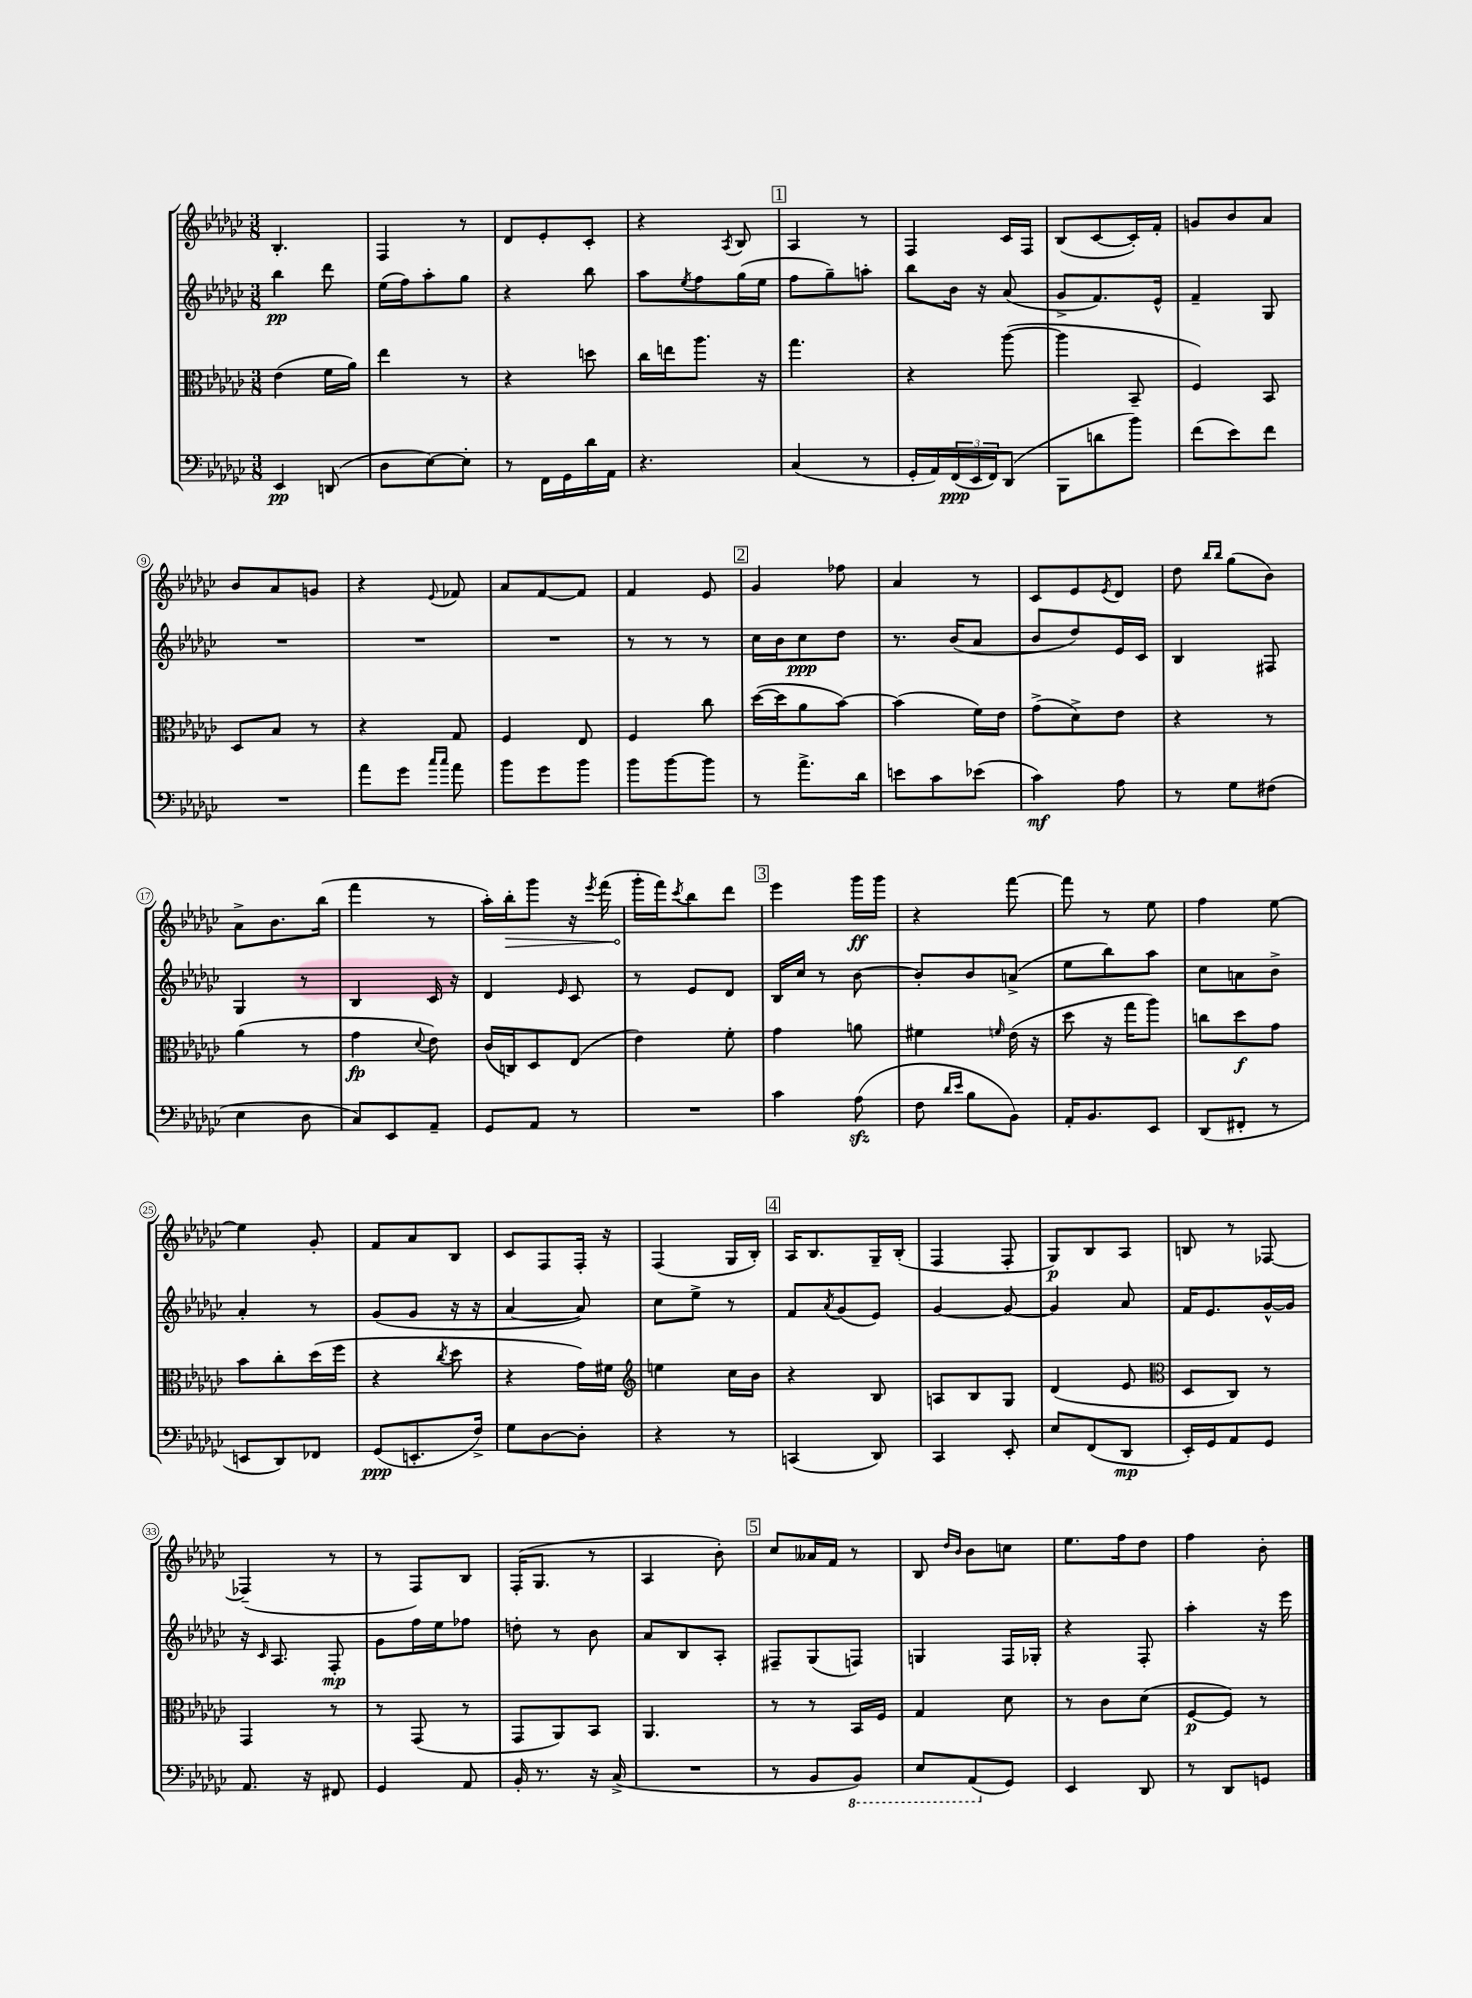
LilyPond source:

<<
\new StaffGroup <<
\new Staff = "s0" {
    \clef treble \key ges \major \numericTimeSignature \time 3/8
    bes4.-. |
    f4 r8 |
    des'8 ees'8-. ces'8-. |
    r4 \acciaccatura { aes8 } bes8 |
    \mark \markup { \box "1" } aes4 r8 |
    f4 ces'16 f16 |
    bes8( ces'8~ ces'16-.) f'16-. |
    g'8 bes'8 aes'8 |
    bes'8 aes'8 g'8 |
    r4 \appoggiatura { ees'8 } fes'8 |
    aes'8 f'8~ f'8 |
    f'4 ees'8 |
    \mark \markup { \box "2" } ges'4 fes''8 |
    aes'4 r8 |
    ces'8 ees'8 \acciaccatura { ees'8 } des'8 |
    des''8 \grace { bes''16 bes''16 } ges''8( bes'8) |
    aes'8-> bes'8. bes''16( |
    f'''4 r8 |
    aes''16-.) \once \override Hairpin.circled-tip = ##t bes''16-.\> ges'''8 r16 \acciaccatura { ees'''8 } f'''16( |
    ges'''16-.\! f'''16) \acciaccatura { ces'''8 } bes''8 des'''8 |
    \mark \markup { \box "3" } ees'''4 ges'''16\ff ges'''16 |
    r4 f'''8~ |
    f'''8 r8 ees''8 |
    f''4 ees''8~ |
    ees''4 ges'8-. |
    f'8 aes'8 bes8 |
    ces'8 f8 f16-. r16 |
    f4( ges16 bes16-.) |
    \mark \markup { \box "4" } aes16 bes8. ges16-- bes16-.( |
    f4 f8-. |
    ges8\p) bes8 aes8 |
    b8 r8 fes8~ |
    fes4--( r8 |
    r8 f8) bes8 |
    f16-.( ges8. r8 |
    aes4 bes'8-.) |
    \mark \markup { \box "5" } ces''8 aeses'16 f'16 r8 |
    bes8 \grace { des''16 bes'16 } bes'8 c''8 |
    ees''8. f''16 des''8 |
    f''4 bes'8-. \bar "|." |
}
\new Staff = "s1" {
    \clef treble \key ges \major \numericTimeSignature \time 3/8
    bes''4\pp des'''8 |
    ees''16( f''16) aes''8-. ges''8 |
    r4 bes''8 |
    aes''8 \acciaccatura { ees''8 } f''8 ges''16( ees''16 |
    \mark \markup { \box "1" } f''8 ges''8--) a''8-. |
    bes''8 bes'16 r16 aes'8( |
    ges'8-> f'8.) ees'16-^ |
    f'4-- ges8 |
    R4. |
    R4. |
    R4. |
    r8 r8 r8 |
    \mark \markup { \box "2" } ces''16 bes'16 ces''8\ppp des''8 |
    r8. bes'16( aes'8 |
    bes'8 des''8) ees'16 ces'16 |
    bes4 fis8 |
    ges4 r8 |
    bes4 ces'16 r16 |
    des'4 \grace { ees'16 } ces'8 |
    r8 ees'8 des'8 |
    \mark \markup { \box "3" } bes16 ces''16 r8 bes'8~ |
    bes'8-. bes'8 a'8->( |
    ees''8 bes''8) aes''8 |
    ces''8 a'8 bes'8-> |
    aes'4-. r8 |
    ges'8( ges'8 r16 r16 |
    aes'4~ aes'8) |
    ces''8 ees''8-> r8 |
    \mark \markup { \box "4" } f'8 \acciaccatura { aes'8 } ges'8( ees'8) |
    ges'4~ ges'8~ |
    ges'4 aes'8 |
    f'16 ees'8. ges'16~-^ ges'16 |
    r16 \grace { ces'16 } aes8. f8-.\mp |
    ges'8 f''16 ees''16 fes''8 |
    d''8-. r8 bes'8 |
    aes'8 bes8 aes8-. |
    \mark \markup { \box "5" } fis8-- ges8( f8) |
    g4 f16 ges16-. |
    r4 f8-. |
    aes''4-. r16 ees'''16 \bar "|." |
}
\new Staff = "s2" {
    \clef alto \key ges \major \numericTimeSignature \time 3/8
    ees'4( f'16 aes'16) |
    ees''4 r8 |
    r4 d''8 |
    ces''16 e''16 aes''8. r16 |
    \mark \markup { \box "1" } ges''4. |
    r4 aes''8~( |
    aes''4 bes,8-- |
    f4) bes,8 |
    des8 bes8 r8 |
    r4 ges8 |
    f4 ees8 |
    f4 ces''8 |
    \mark \markup { \box "2" } des''16~( des''16 aes'8 bes'8~) |
    bes'4( f'16) ees'16 |
    ges'8->( des'8->) ees'8 |
    r4 r8 |
    aes'4( r8 |
    ges'4\fp \appoggiatura { des'8 } ees'8) |
    ces'16( c16) des8 ees8( |
    ees'4) f'8-. |
    \mark \markup { \box "3" } ges'4 a'8 |
    fis'4 \grace { f'16 } ees'16( r16 |
    des''8 r16 ges''16 aes''8) |
    c''8 des''8\f ges'8 |
    bes'8 ces''8-. des''16( f''16 |
    r4 \acciaccatura { ces''8 } des''8 |
    r4 ges'16) fis'16 |
    \clef treble e''4 ces''16 bes'16 |
    \mark \markup { \box "4" } r4 bes8 |
    a8 bes8 ges8 |
    des'4( ees'8 |
    \clef alto des8 ces8) r8 |
    ges,4 r8 |
    r8 ges,8( r8 |
    ges,8 aes,8) bes,8 |
    aes,4. |
    \mark \markup { \box "5" } r8 r8 bes,16 f16 |
    ges4 des'8 |
    r8 ces'8 des'8( |
    f8~\p f8) r8 \bar "|." |
}
\new Staff = "s3" {
    \clef bass \key ges \major \numericTimeSignature \time 3/8
    ees,4\pp d,8( |
    des8 ees8~) ees8-. |
    r8 f,16 ges,16 des'16 aes,16 |
    r4. |
    \mark \markup { \box "1" } ces4( r8 |
    ges,16-. aes,16) \tuplet 3/2 { f,16\ppp( ees,16 f,16) } des,8( |
    bes,,8 d'8 bes'8) |
    f'8( ees'8) f'8 |
    R4. |
    aes'8 ges'8 \grace { ces''16 ces''16 } aes'8 |
    bes'8 ges'8 bes'8 |
    bes'8 bes'8~ bes'8 |
    \mark \markup { \box "2" } r8 aes'8.-> des'16 |
    e'8 ces'8 ees'8( |
    ces'4\mf) aes8 |
    r8 ges8 fis8( |
    ees4 des8 |
    ces8) ees,8 aes,8-- |
    ges,8 aes,8 r8 |
    R4. |
    \mark \markup { \box "3" } ces'4 aes8\sfz( |
    f8 \grace { des'16 ees'16 } bes8 bes,8) |
    aes,16-. bes,8. ees,8 |
    des,8( fis,8-. r8 |
    e,8 des,8) fes,8 |
    ges,8\ppp( e,8.-. f16->) |
    ges8 des8~ des8-. |
    r4 r8 |
    \mark \markup { \box "4" } c,4( des,8) |
    ces,4 ees,8-. |
    ees8 f,8( des,8\mp |
    ees,16-.) ges,16 aes,8 ges,8 |
    aes,8. r16 fis,8 |
    ges,4 aes,8 |
    bes,16-. r8. r16 ces16->( |
    R4. |
    \mark \markup { \box "5" } r8 bes,8 \ottava #-1 bes,,8) |
    ees,8 aes,,8( \ottava #0 ges,8) |
    ees,4 des,8 |
    r8 des,8 g,8 \bar "|." |
}
>>
>>
\layout { \context { \Score \override BarNumber.stencil = #(make-stencil-circler 0.1 0.3 ly:text-interface::print) } }
